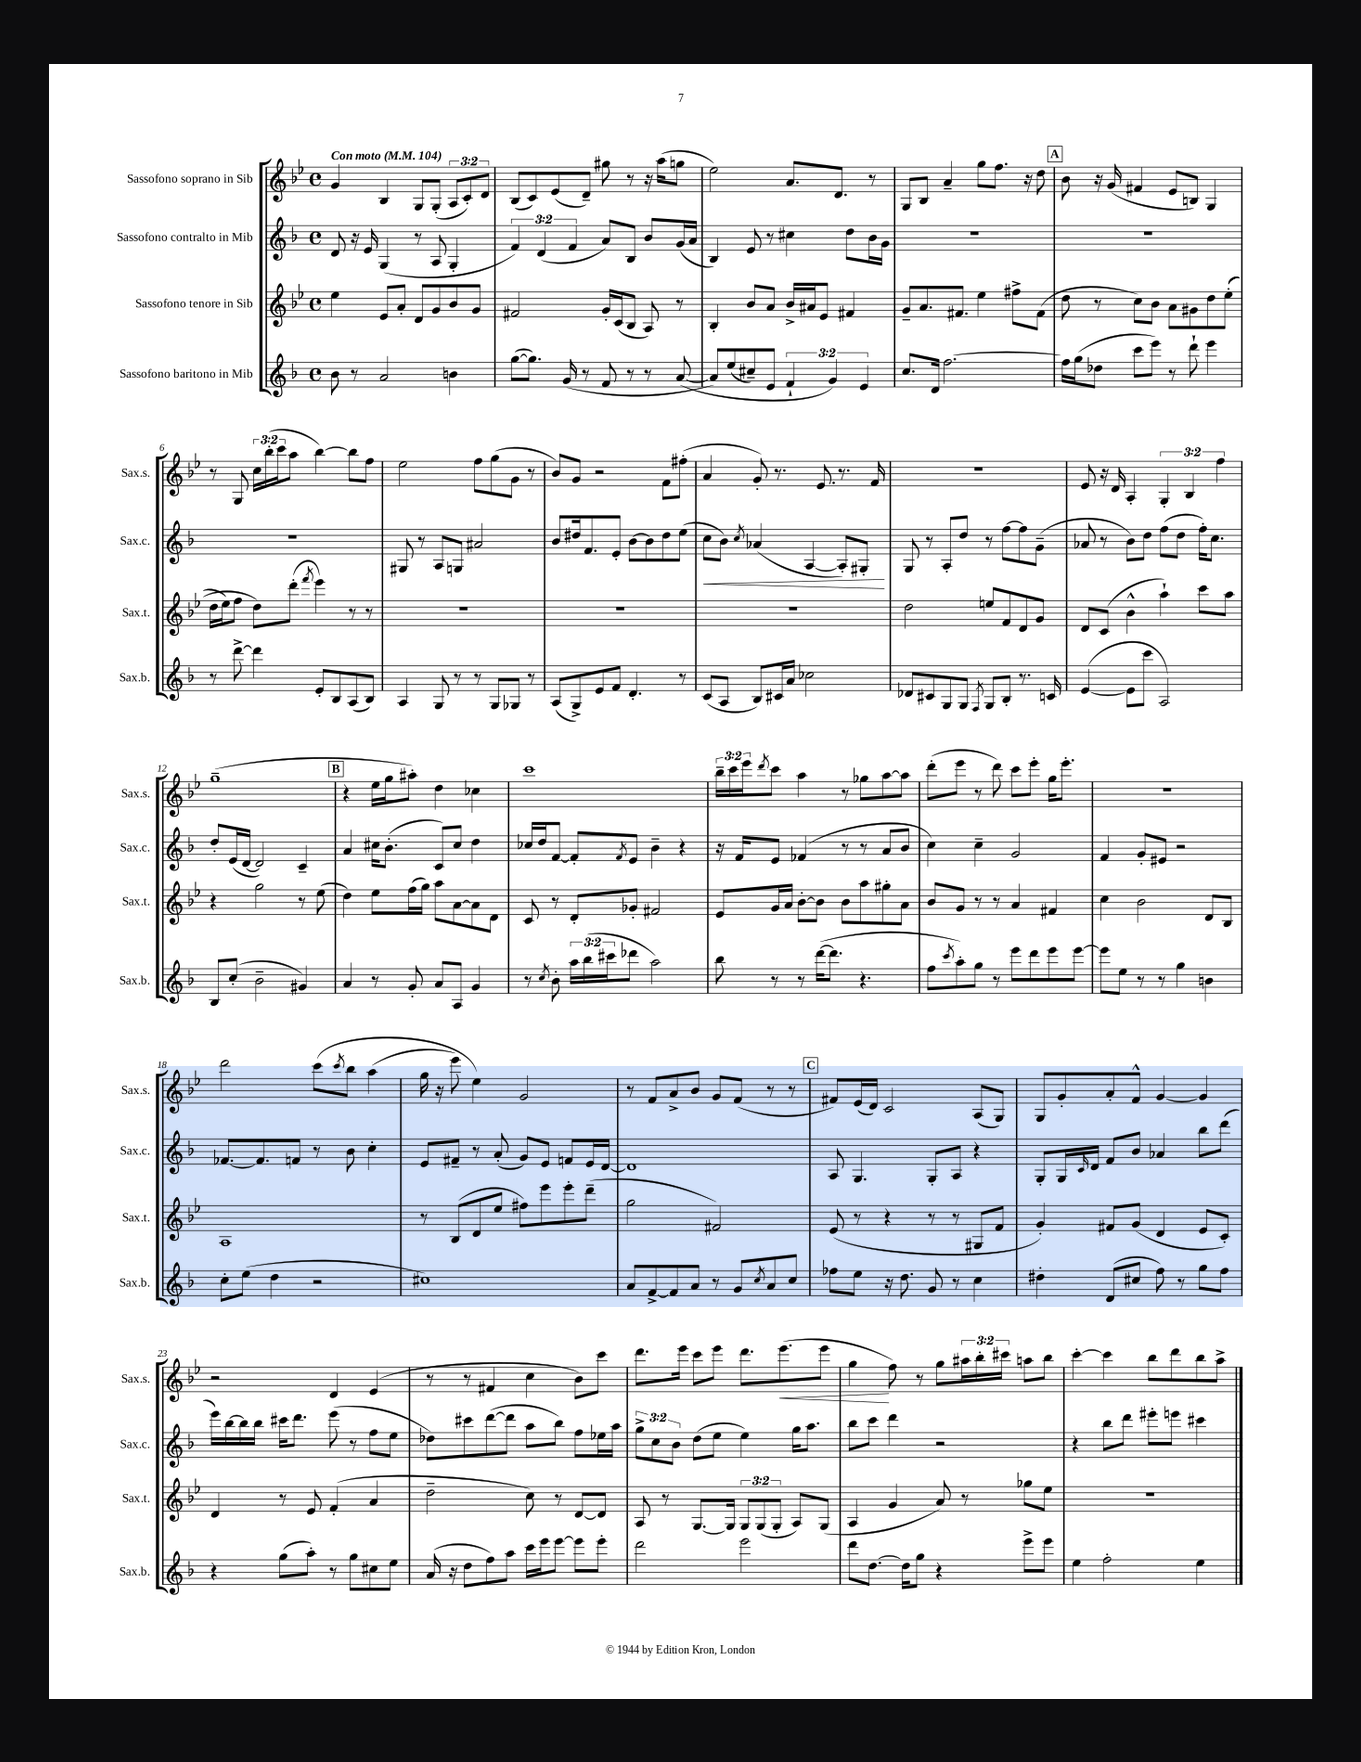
<<
\new StaffGroup <<
\new Staff = "s0" \with { instrumentName = "Sassofono soprano in Sib" shortInstrumentName = "Sax.s." } {
    \clef treble \key bes \major \defaultTimeSignature \time 4/4 \override Staff.TupletNumber.text = #tuplet-number::calc-fraction-text \tempo "Con moto" 4 = 104
    g'4 bes4 g8 g8-.( \tuplet 3/2 { a8 c'8-.) d'8 } |
    bes8( c'8) ees'8( d'8--) gis''8 r8 r16 a''16( g''8 |
    ees''2) a'8. d'8. r8 |
    g8 bes8 a'4-- g''8 f''8. r16 d''8 |
    \mark \markup { \box "A" } bes'8 r16 g'16( fis'4 ees'8 b8) g4 |
    r8 g8 \tuplet 3/2 { c''16 bes''16-.( c'''16 } a''8 bes''4~) bes''8 f''8 |
    ees''2 f''8 g''8( g'8 r8 |
    bes'8) g'8 r2 f'8 fis''8-.( |
    a'4 g'8-.) r8. ees'8. r8. f'16 |
    R1 |
    ees'8 r16 d'16 a4-. \tuplet 3/2 { g4-. bes4 f''4 } |
    g''1--( |
    \mark \markup { \box "B" } r4 ees''16 g''16 ais''8-.) d''4 ces''4 |
    c'''1 |
    \tuplet 3/2 { bes''16-- c'''16 ees'''16 } \acciaccatura { d'''8 } c'''8 a''4 r8 ges''8 a''8~ a''8 |
    d'''8-.( ees'''8 r8 d'''8) c'''8 ees'''8-. g''16 ees'''8.-. |
    R1 |
    d'''2 c'''8\( \acciaccatura { c'''8 } bes''8 a''4( |
    g''16 r16 ees'''8) ees''4\) g'2 |
    r8 f'8 a'8-> bes'8 g'8 f'8( r8 r8 |
    \mark \markup { \box "C" } fis'8) ees'16( d'16) c'2 a8( g8) |
    g8 g'8-. a'8-. f'8-^ g'4~ g'4 |
    r2 d'4 ees'4( |
    r8 r8 fis'4 c''4 bes'8) c'''8 |
    d'''8. ees'''16 c'''8 ees'''8 d'''8. ees'''8.\<( ees'''8 |
    g''4\! f''8) r8 g''8 \tuplet 3/2 { ais''16 bes''16-. cis'''16 } a''8 bes''8 |
    c'''4~-. c'''4 bes''8 d'''8 bes''8 a''8-> \bar "|." |
}
\new Staff = "s1" \with { instrumentName = "Sassofono contralto in Mib" shortInstrumentName = "Sax.c." } {
    \clef treble \key f \major \defaultTimeSignature \time 4/4 \override Staff.TupletNumber.text = #tuplet-number::calc-fraction-text
    d'8 r16 e'16 g4( r8 a8 g4-. |
    \tuplet 3/2 { f'4) d'4( f'4 } a'8) bes8 bes'8 g'16( a'16 |
    bes4) e'8 r8 cis''4 d''8 bes'16 g'16 |
    R1 |
    \mark \markup { \box "A" } R1 |
    R1 |
    gis8 r8 a8 g8 ais'2 |
    bes'8 dis''16 f'8. e'8-. bes'8~ bes'8 dis''8 e''8( |
    c''8\< bes'8) \acciaccatura { c''8 } aes'4( a4~ a8-.) gis8-.\! |
    g8 r8 a8-. d''8 r8 f''8~ f''8 g'8--( |
    aes'8 r8 bes'8) d''8 f''8( d''8 f''16-.) c''8. |
    d''8-. e'16( d'16~ d'2) c'4-- |
    \mark \markup { \box "B" } a'4 cis''16 bes'8.-.( c'8) cis''8 d''4 |
    ces''16 d''16 f'8~ f'8-. \acciaccatura { f'8 } e'8 bes'4-- r4 |
    r16 f'16 e'8 fes'4( r8 r8 a'8 bes'8 |
    c''4) c''4-- g'2 |
    f'4 g'8-. eis'8 r2 |
    fes'8.~ fes'8. f'8 r8 bes'8 c''4-. |
    e'8 fis'8-- r8 a'8-.( g'8) e'8 f'8 e'16 d'16~ |
    d'1 |
    \mark \markup { \box "C" } a8 g4. g8-. a8 r4 |
    g8-. g16 \grace { c'16 } d'16 f'8 bes'8 aes'4 bes''8 d'''8( |
    e'''16) bes''16~ bes''16 bes''16 cis'''16 d'''8. e'''8( r8 f''8 e''8 |
    des''8) cis'''8 d'''8~( d'''8 a''8 bes''8) f''8 ees''16 a''16 |
    \tuplet 3/2 { g''8-> c''8 bes'8 } d''8( e''8 e''4) g''16 a''8. |
    bes''8 c'''8 d'''4 r2 |
    r4 bes''8 d'''8 eis'''8-. e'''8 cis'''4 \bar "|." |
}
\new Staff = "s2" \with { instrumentName = "Sassofono tenore in Sib" shortInstrumentName = "Sax.t." } {
    \clef treble \key bes \major \defaultTimeSignature \time 4/4 \override Staff.TupletNumber.text = #tuplet-number::calc-fraction-text
    ees''4 ees'8 a'8-. d'8 g'8 bes'8 g'8 |
    fis'2 g'16-. c'16( bes8 a8) r8 |
    bes4-. bes'8 a'8 bes'16-> ais'16 ees'8 fis'4 |
    g'8-- a'8. fis'8. ees''4 fis''8-> fis'8( |
    \mark \markup { \box "A" } d''8 r8 c''8) bes'8 a'8 gis'8 d''8 ees''8-.(\( |
    d''16 ees''16) f''8 d''8\) d'''8-.( \acciaccatura { f'''8 } ees'''4) r8 r8 |
    R1 |
    R1 |
    R1 |
    d''2 e''8 f'8 d'8 g'8 |
    d'8 c'8( bes'4-^ a''4-!) c'''8 a''8 |
    r4 g''2 r8 ees''8( |
    \mark \markup { \box "B" } d''4) ees''8 f''16( g''16) a''8 a'8~ a'8 d'8 |
    c'8 r8 d'8-. ges'8-. fis'2 |
    ees'8 g'16 a'16 bes'8~-. bes'8 bes'8 a''8 gis''8-. a'8 |
    bes'8 g'8 r8 r8 a'4 fis'4 |
    c''4 bes'2 d'8 bes8 |
    a1 |
    r8 bes8( d'8 ees''8 fis''8) ees'''8 ees'''8-. d'''8--( |
    g''2 fis'2) |
    \mark \markup { \box "C" } ees'8( r8 r4 r8 r8 gis8 f'8 |
    g'4-.) fis'8 g'8( d'4 ees'8 c'8-.) |
    d'4 r8 ees'8 f'4-.( a'4 |
    d''2-- c''8) r8 d'8~ d'8 |
    a8 r8 g8.~ g16 \tuplet 3/2 { g8 g8( g8-. } a8) g8( |
    a4 g'4 a'8) r8 ges''8 ees''8 |
    R1 \bar "|." |
}
\new Staff = "s3" \with { instrumentName = "Sassofono baritono in Mib" shortInstrumentName = "Sax.b." } {
    \clef treble \key f \major \defaultTimeSignature \time 4/4 \override Staff.TupletNumber.text = #tuplet-number::calc-fraction-text
    bes'8 r8 a'2 b'4 |
    g''8~( g''8.) g'16( r8 f'8 r8 r8 a'8~\( |
    a'8) e''8( cis''8--) e'8 \tuplet 3/2 { f'4-! g'4\) e'4 } |
    c''8. d'16 f''2.~ |
    \mark \markup { \box "A" } f''16 g''16( des''8 c'''8 e'''8) r8 d'''8-! e'''4 |
    r8 d'''8~-> d'''4 e'8-. bes8 a8( bes8) |
    a4 g8 r8 r8 g8 ges8 r8 |
    a8( g8->) e'8 f'8 d'4.-. r8 |
    c'8( a8 bes8) cis'16 a'16 ces''2 |
    des'8 cis'8 g8 g8 \acciaccatura { f8 } g8 bes8-. r8. c'16 |
    e'4~( e'8 c'''8 a2) |
    bes8 c''8-.( bes'2-- gis'4) |
    \mark \markup { \box "B" } a'4 r8 g'8-. a'8 a8 g'4 |
    r8 \acciaccatura { c''8 } bes'8-. \tuplet 3/2 { a''16 bes''16( cis'''16 } des'''8 a''2) |
    bes''8 r8 r8 d'''16~( d'''8. r4. |
    f''8 \acciaccatura { c'''8 } a''8-.) g''8 r8 e'''8 d'''8 e'''8 e'''8~ |
    e'''8 e''8 r8 r8 g''4 b'4 |
    c''8-. e''8( d''4 r2 |
    cis''1) |
    a'8 f'8~-> f'8 a'8 r8 g'8 \acciaccatura { c''8 } a'8 c''8 |
    \mark \markup { \box "C" } fes''8 e''8 r16 d''8. g'8 r8 c''4 |
    dis''4-. d'8( cis''8 f''8) r8 g''8 f''8 |
    r4 g''8( a''8-.) r8 g''8 cis''8 e''8 |
    a'16( r16 d''8 f''8) a''8 c'''16 e'''16 e'''8~ e'''8 e'''8-. |
    d'''2 e'''2 |
    d'''8 d''8.~ d''16 g''8 r4 e'''8-> e'''8 |
    e''4 f''2-. e''4 \bar "|." |
}
>>
>>
